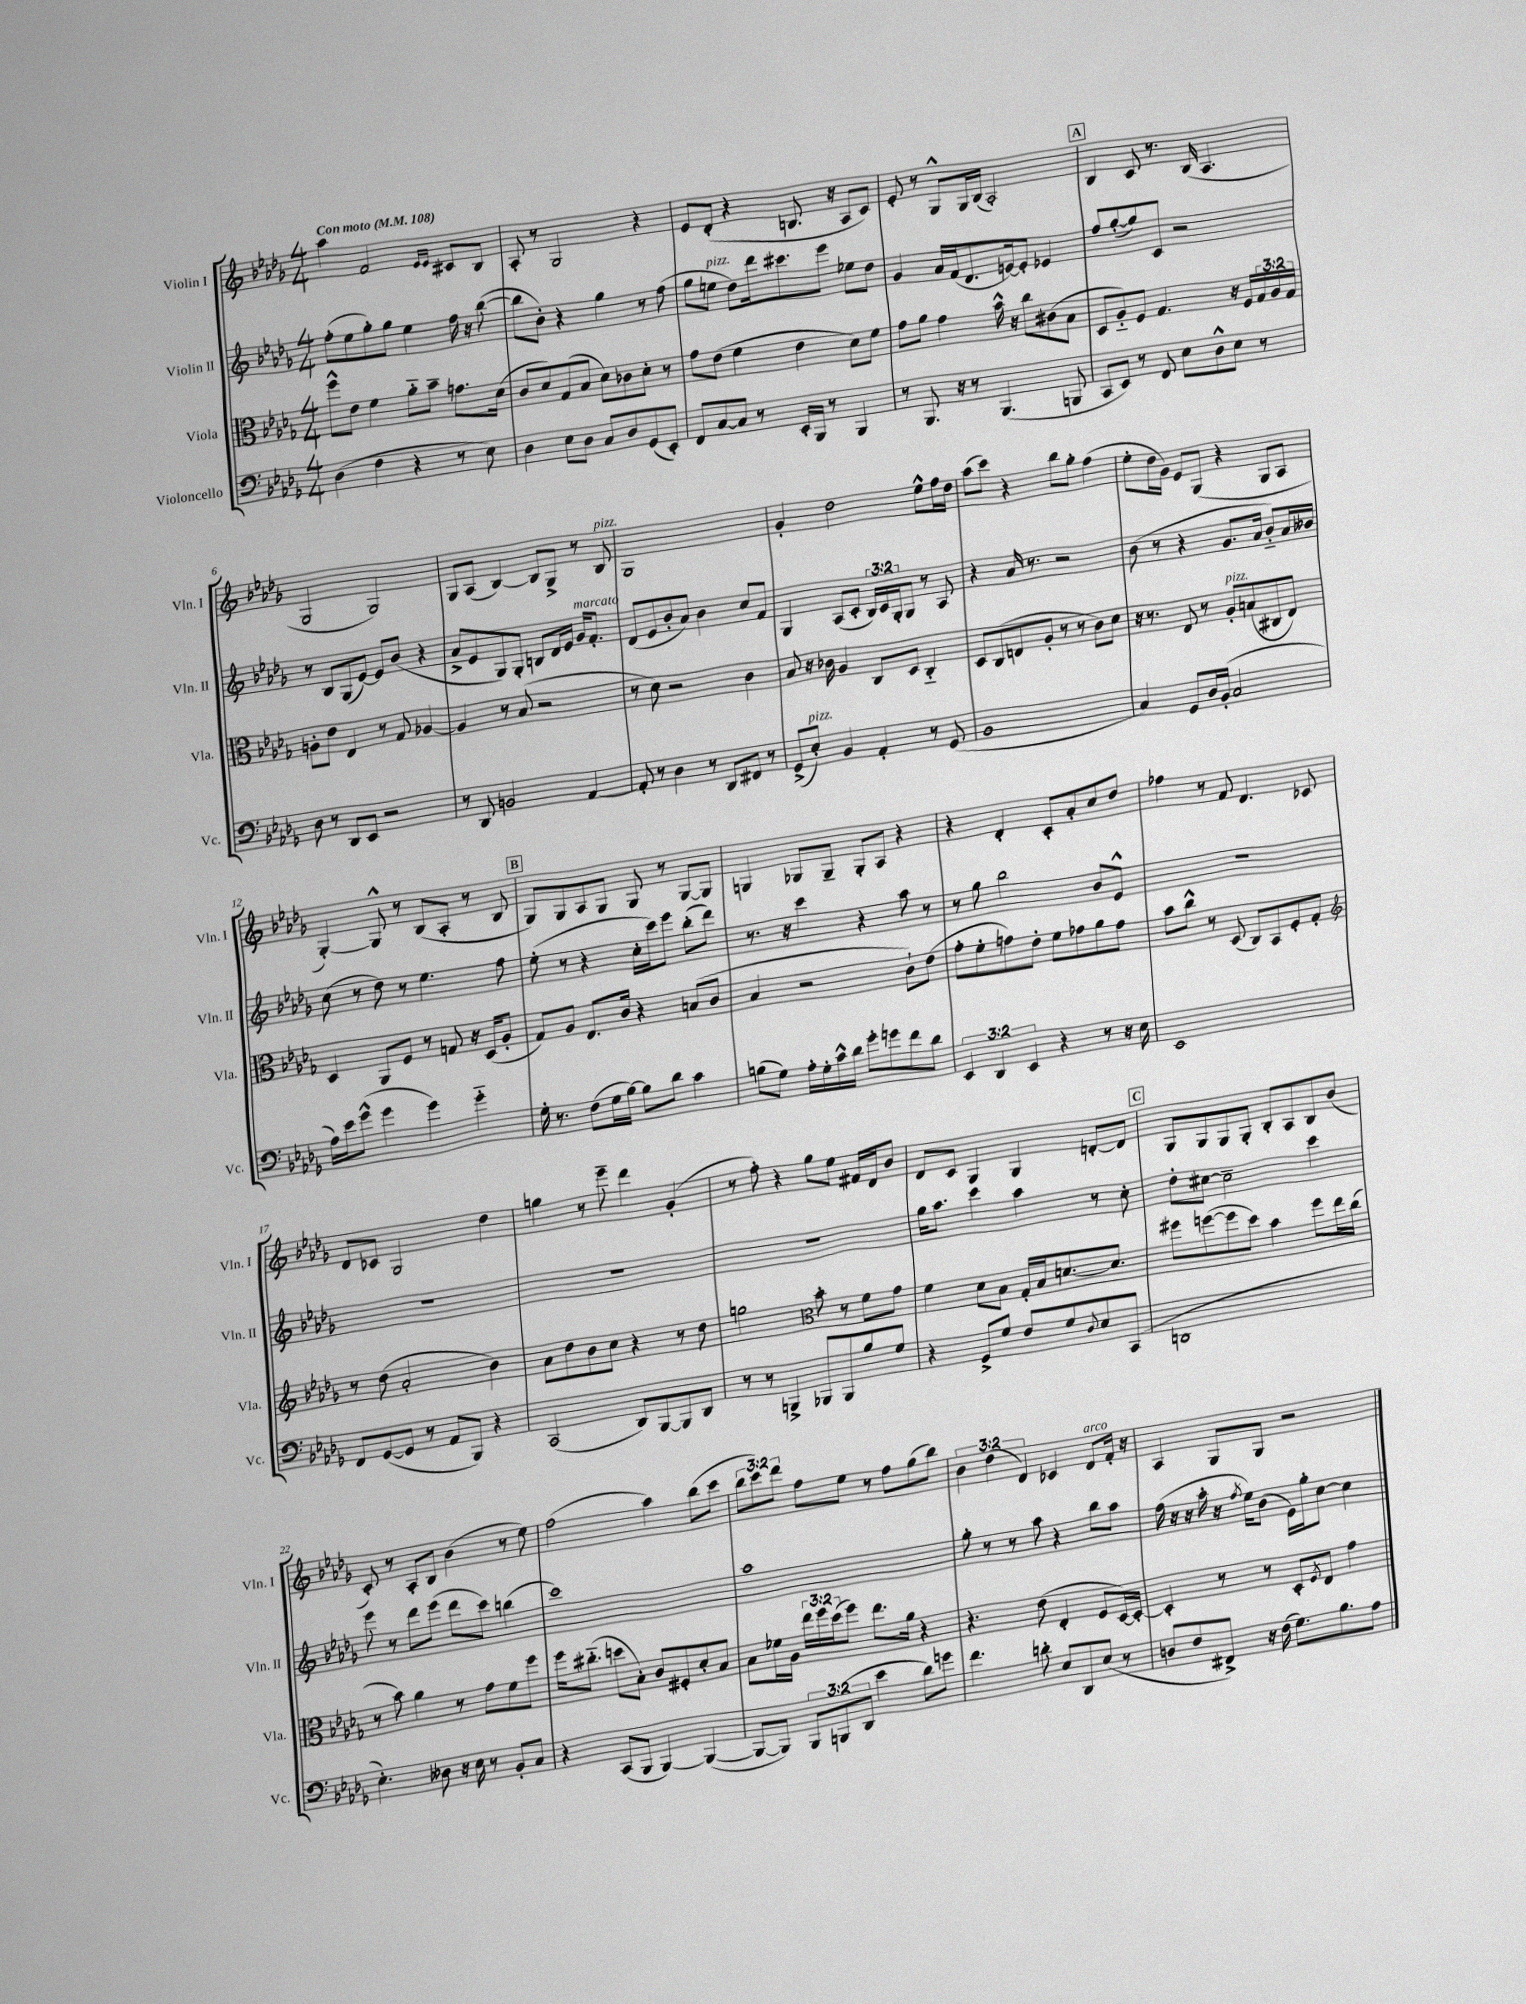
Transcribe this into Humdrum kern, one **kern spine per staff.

**kern	**kern	**kern	**kern
*staff4	*staff3	*staff2	*staff1
*clefF4	*clefC3	*clefG2	*clefG2
*k[b-e-a-d-g-]	*k[b-e-a-d-g-]	*k[b-e-a-d-g-]	*k[b-e-a-d-g-]
*M4/4	*M4/4	*M4/4	*M4/4
*MM108	*MM108	*MM108	*MM108
(4D-	8ff^^	(8ff'	4aa-
.	8e-	8ee-	.
4F	4f	8gg-')	2f
.	.	8gg-	.
4r	8a-'~	4ee-	.
.	8b-~	.	.
.	.	.	16qqe-
.	.	.	16qqe-
8r	8.g	16ff	8c#
.	.	16r	.
8E-)	.	([8bb-	8B-
.	(16d-	.	.
=	=	=	=
4D-	8c	8bb-]	8A-'
.	8d-)	8b-')	8r
8E-	(8G-	4r	2G-
8D-	8B-	.	.
8C	8d-)	4gg-	.
8D-	8c-	.	.
(8GG-	8d-'	8r	4r
8EE-')	8r	(8ff	.
=	=	=	=
8FF	8g-	8gg-	8e-
[8C	(8e-	8ee	(8d-'
8C]	4f	8dd-)	4r
8r	.	16ddd-	.
.	.	8.ccc#	.
16EE-'	4e-	.	8.B
16BBB-	.	.	.
8r	.	8eee-	.
.	.	.	16r
4BBB-	8d-)	8ee-	8A-
.	8f	8dd-	8c)
=	=	=	=
8r	8g-	4g-	8e-'
8.BBB-	8a-	.	8r
.	4g-	16a-	8G-^^
16r	.	(16f	.
8r	.	8.d-	16G-
.	.	.	(16B-
(4.BBB-	16b-^^	.	2A-')
.	16r	[16e)	.
.	8cc	8e']	.
.	(8c#	4e-	.
8BBB	8B-	.	.
=	=	=	=
8CC	8D-	8ff	4B-
8EE-)	8A-'~)	([8gg-'	.
8r	8F	8gg-])	8c
8FF	4.G-	8c	8.r
8E-	.	2r	.
.	.	.	(16B-
8D-^^	.	.	4.A-
8E-	16r	.	.
.	16F	.	.
8r	24G-	.	.
.	24A-	.	.
.	24G-	.	.
=	=	=	=
8D-	8A'	8r	2G-
8r	8e-	8B-	.
8DD-	4E-	(8G-	.
8EE-	.	[8e-)	.
2r	8r	8e-]	2G-)
.	8G-	(8b-	.
.	[4A-	4r	.
=	=	=	=
8r	4A-]	8a-^	8G-
8DD-	.	8e-	(8A-
2BB	8r	8G-)	[4B-)
.	(8B-	8G-'	.
.	2r	8B	8B-]
.	.	16d-	8G-^
.	.	16e-	.
[4AA-	.	16g-	8r
.	.	8.f'	.
.	.	.	8B-
=	=	=	=
8AA-']	8r	(8d-	1G-
8r	8d-)	8e-	.
4D-	2r	8b-'	.
.	.	8a-)	.
8r	.	4b-	.
8DD-	.	.	.
8FF#	4c	8cc	.
8r	.	8f	.
=	=	=	=
(8GG-^	8B-	4G-	4g-'
8E-')	16r	.	.
.	16c-	.	.
4BB-	4A-	(8A-	2dd-
.	.	8c'	.
4AA-'	8C	24B-)	.
.	.	24c	.
.	.	24G-'	.
.	8D-	8G-	.
8r	4C'~	8r	8ee-^^
(8GG-	.	8A-	16ff
.	.	.	16dd-
=	=	=	=
1BB-	8D-	4r	(8aa-
.	(8C	.	8ccc)
.	8E	16a-	4r
.	.	8.r	.
.	8A-'	.	.
.	8r	2r	8bb-
.	8r	.	8gg-'
.	8c)	.	(4ff
.	8d-	.	.
=	=	=	=
4C)	16r	(8b-	8ee-'
.	8.r	.	.
.	.	8r	16dd-
.	.	.	16g-)
8GG-	8E-	4r	8e-
16D-	8r	.	(8G-
(16BB-'	.	.	.
2C	8A-'	8.g-	4r
.	(8B	.	.
.	.	16a-	.
.	8C#	8b-'~)	8G-
.	8E-)	16a-	8A-
.	.	16b--	.
=	=	=	=
16A-)	4D-	(8cc	[4G-')
16e-	.	.	.
(8g-^^	.	8r	.
4g-	8AA-	8dd-)	8G-^^]
.	8F	8r	8r
4g-)	8r	4.ee-	(8B-
.	8G	.	8A-'
4g-'~	16r	.	8r
.	(16D-	.	.
.	8A-'	8ff	8B-
=	=	=	=
16G-'	8G-)	(8ee-'	8G-)
8.r	.	.	.
.	8A-	8r	8G-
(8F	8.E-	4r	8A-
16G-	.	.	8G-
[16B-)	16c	.	.
8B-]	4r	16cc'	8G-
.	.	16ccc)	.
8d-	.	8eee-	8r
4c	(8B	(8bb-'	[8G-
.	8c	8ddd-)	8G-]
=	=	=	=
(8B	4B-	8.r	4G
8G-)	.	.	.
.	.	16r	.
16A-'	2r	4ccc	8G-
16G-'	.	.	.
16c^^	.	.	8G-~
16d-	.	.	.
8g-'	.	4r	8G-'
8g	.	.	8A-
8f	8c`)	8aa-	4r
8d-	(8e-	8r	.
=	=	=	=
6EE-	8g-'	8r	4r
.	8f'	8gg-	.
6DD-	.	.	.
.	8g)	2bb-	4d-'
6EE-	.	.	.
.	8e-'	.	.
4r	8f	.	8c'
.	8g-	.	8a-'
8r	8a-	8b-	8cc
16r	8g-	8e-^^	8dd-
16E-	.	.	.
=	=	=	=
1EE-	8b-	1r	4ff-
.	8cc^^	.	.
.	8r	.	8r
.	(8D-	.	8f
.	8C)	.	4.d-
.	8BB-	.	.
.	8F'	.	.
.	8G-'	.	8c-
=	=	=	=
*	*clefG2	*	*
8FF	8r	1r	8d-
([8GG-	(8dd-	.	8c-
8GG-]	2a-'	.	2G-
8r	.	.	.
8AA-	.	.	.
8BBB-)	.	.	.
4r	4b-)	.	4dd-
=	=	=	=
(2CC	8a-	1r	4gg
.	8dd-	.	.
.	8b-	.	8r
.	8cc	.	8eee-~
8DD-)	4r	.	4ddd-
[8BBB-	.	.	.
8BBB-]	8r	.	(4g-'
8DD-	8dd-	.	.
=	=	=	=
8r	2gg	1r	8r
8r	.	.	8ff')
4BBB^	.	.	4r
*	*clefC3	*	*
8BBB-	8b-'	.	8gg-
8BBB-	8r	.	8ee-
8B-	8f	.	16f#
.	.	.	16d-
8G-	8g-	.	8b-
=	=	=	=
4r	4f	16gg-	8d-
.	.	8.aa-	.
.	.	.	8c
8GG-^	8d-	4ccc	4G-
8G-	8B-	.	.
8F	16G-'	4aa-	4G-
.	16B-	.	.
8G-	[8.d	.	.
8qqD-	.	.	.
8E-	.	8r	[8d'
.	8.d]	.	.
(8CC	.	8cc'	8d]
=	=	=	=
1DD	8ff#	8dd-'	8G-
.	([8ff	[8cc#	8G-
.	8ff]	2cc#~]	8G-
.	8dd-)	.	8G-'
.	4b-	.	8B-'
.	.	.	8A-
.	8ff	4ccc	8B-
.	16ee-	.	(8b-
.	(16cc	.	.
=	=	=	=
4.E-')	8r	8eee-	8c')
.	8b-)	8r	8r
.	4a-	8ddd-	8A-'
8D--	.	(8eee-	8B-
16r	8r	8ddd-	(4b-
16E-	.	.	.
8r	8g-	8ccc)	.
8BB-'	8f	(4bb	8r
8C	8ff	.	8ee-)
=	=	=	=
4r	16ff	1ccc)	(2ff
.	(8.cc#'~	.	.
(8CC	8dd	.	.
8BBB-	8B-')	.	.
[4BBB-)	8c	.	4aa-)
.	8F#'	.	.
(4BBB-_	8d-'	.	(8bb-
.	8B-	.	8ccc
=	=	=	=
8BBB-_	8B-	1aa-	12bb-
.	.	.	12ccc)
8BBB-])	16f-	.	.
.	.	.	12ddd-
.	16A-	.	.
12BBB-	24ee-	.	8ff
.	24ff	.	.
(12BBB	(24dd-	.	.
.	8ff)	.	8ee-
12DD-	.	.	.
4e-	8.ee-	.	8r
.	.	.	8ff
.	16a-	.	.
8d-)	4r	.	(8gg-
8g	.	.	8bb-)
=	=	=	=
4.f	4.r	8gg-'	6b-
.	.	8r	.
.	.	.	(6dd-
.	.	8r	.
.	.	.	6d-)
8d'	(8e-	8aa-	.
8E-	4E-'	4r	4c-
8DD-	.	.	.
(8E-	8F	8bb-	8d-
8r	[16D-)	8aa-	16f'
.	16D-'_	.	16r
=	=	=	=
8D	4D-']	(16ff	4A-
.	.	16r	.
8F	.	16r	.
.	.	16aa-'	.
8FF#^)	8r	16r	8G-
.	.	8qff	.
.	.	16ee-)	.
16r	8r	(8b-	8G-
(16F	.	.	.
8.G-)	8D-'	16e-)	2r
.	.	16gg-'	.
.	8qF	.	.
.	8E-	[8cc	.
8.B-	.	.	.
.	4g-	4cc]	.
8A-	.	.	.
==	==	==	==
*-	*-	*-	*-
